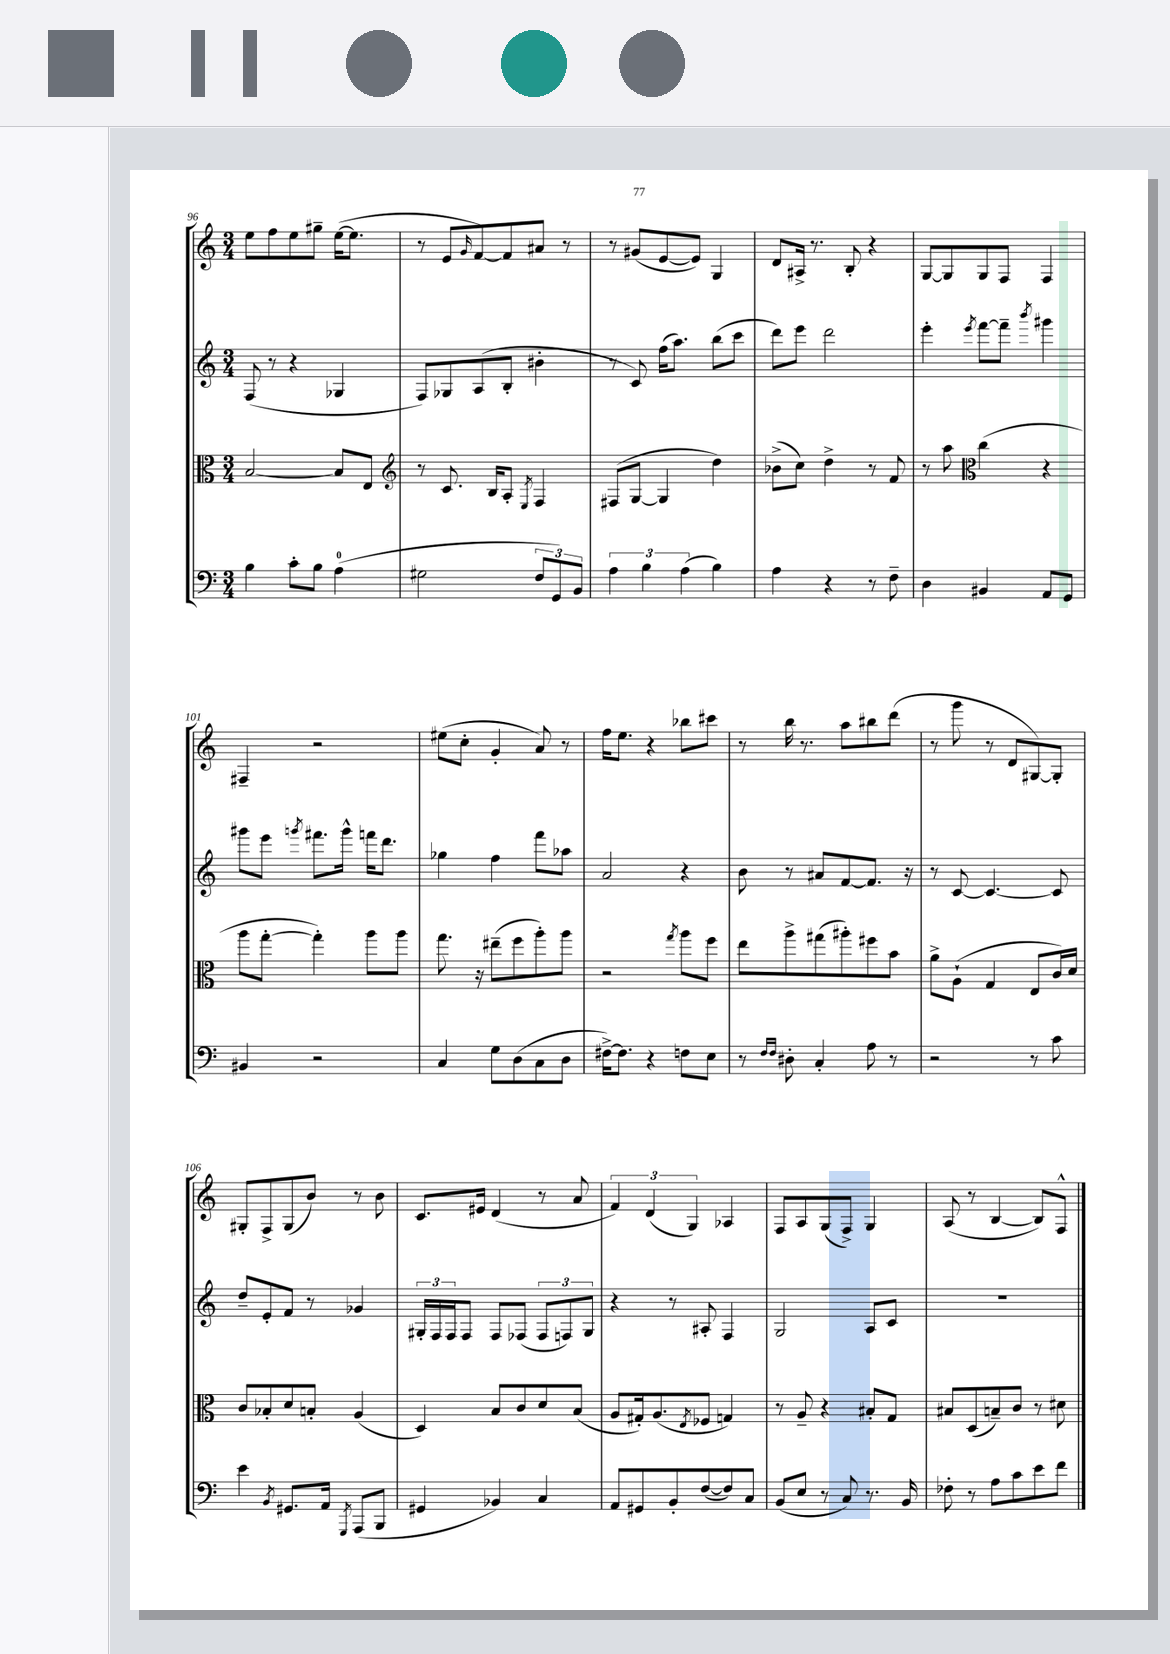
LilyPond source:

<<
\new StaffGroup <<
\new Staff = "s0" {
    \clef treble \key c \major \numericTimeSignature \time 3/4
    e''8 f''8 e''8 gis''8-- e''16~( e''8. |
    r8 e'8 \grace { g'16 } f'8~) f'8 ais'8 r8 |
    r8 gis'8( e'8~ e'8) g4 |
    d'8 ais16-> r8. b8-. r4 |
    g8~ g8 g8 f8 f4 |
    fis4-- r2 |
    eis''8( c''8-. g'4-. a'8) r8 |
    f''16 e''8. r4 bes''8 cis'''8 |
    r8 b''16 r8. a''8 bis''8 d'''8( |
    r8 g'''8 r8 d'8 gis8~) gis8-. |
    gis8-. f8-> gis8( b'8) r8 b'8 |
    c'8. eis'16 d'4( r8 a'8 |
    \tuplet 3/2 { f'4) d'4( g4) } aes4 |
    f8 a8 g8( f8->) g4 |
    a8( r8 b4~ b8) f8-^ \bar "|." |
}
\new Staff = "s1" {
    \clef treble \key c \major \numericTimeSignature \time 3/4
    f8( r8 r4 ges4 |
    f8) ges8 a8( b8-. bis'4-. |
    r8 c'8) f''16( a''8.) b''8( c'''8 |
    d'''8) e'''8 d'''2 |
    e'''4-. \acciaccatura { e'''8 } f'''8~ f'''8-- \acciaccatura { b'''8 } gis'''4 |
    gis'''8 e'''8 \acciaccatura { g'''8 } fis'''8. g'''16-^ f'''16 d'''8. |
    ges''4 f''4 f'''8 aes''8 |
    a'2 r4 |
    b'8 r8 ais'8 f'8~ f'8. r16 |
    r8 c'8~ c'4.~ c'8 |
    d''8-- e'8-. f'8 r8 ges'4 |
    \tuplet 3/2 { gis16-. f16 f16 } f8 f8 fes8( \tuplet 3/2 { fes8 f8) gis8 } |
    r4 r8 ais8-. f4 |
    g2 a8 c'8 |
    R2. \bar "|." |
}
\new Staff = "s2" {
    \clef alto \key c \major \numericTimeSignature \time 3/4
    b2~ b8 e8 |
    \clef treble r8 c'8. b16 a8-. \acciaccatura { e8 } f4 |
    fis8( g8~ g4 d''4) |
    bes'8->( c''8) d''4-> r8 f'8 |
    r8 a''8 \clef alto c''4( r4 |
    a''8 g''8~-. g''4-.) a''8 a''8 |
    g''8. r16 eis''8--( f''8 a''8-.) a''8 |
    r2 \acciaccatura { g''8 } a''8 f''8 |
    e''8 a''8-> gis''8( ais''8-.) fis''8 b'8 |
    a'8-> a8-!( g4 e8 c'16) d'16 |
    c'8 bes8-. d'8 b8-. a4( |
    d4) b8 c'8 d'8 b8( |
    a8 gis16-.) a8.( \acciaccatura { e8 } fes8 g4) |
    r8 a8-- r4 bis8-. g8 |
    bis8 d8( b8--) c'8 r8 dis'8 \bar "|." |
}
\new Staff = "s3" {
    \clef bass \key c \major \numericTimeSignature \time 3/4
    b4 c'8-. b8 a4-0( |
    gis2 \tuplet 3/2 { f8 g,8) b,8 } |
    \tuplet 3/2 { a4 b4 a4( } b4) |
    a4 r4 r8 f8-- |
    d4 bis,4 a,8 g,8 |
    bis,4 r2 |
    c4 g8 d8( c8 d8 |
    fis16~->) fis8. r4 f8 e8 |
    r8 \grace { f16 f16 } dis8-. c4-. a8 r8 |
    r2 r8 c'8 |
    e'4 \acciaccatura { b,8 } gis,8. a,16 \acciaccatura { g,,8 } a,,8( b,,8 |
    gis,4 bes,4) c4 |
    a,8 gis,8 b,8-. f8~( f8) c8 |
    b,8( e8 r8 c8) r8. b,16 |
    fes8-. r8 a8 c'8 e'8 f'8 \bar "|." |
}
>>
>>
\layout { \context { \Score currentBarNumber = #96 } }
